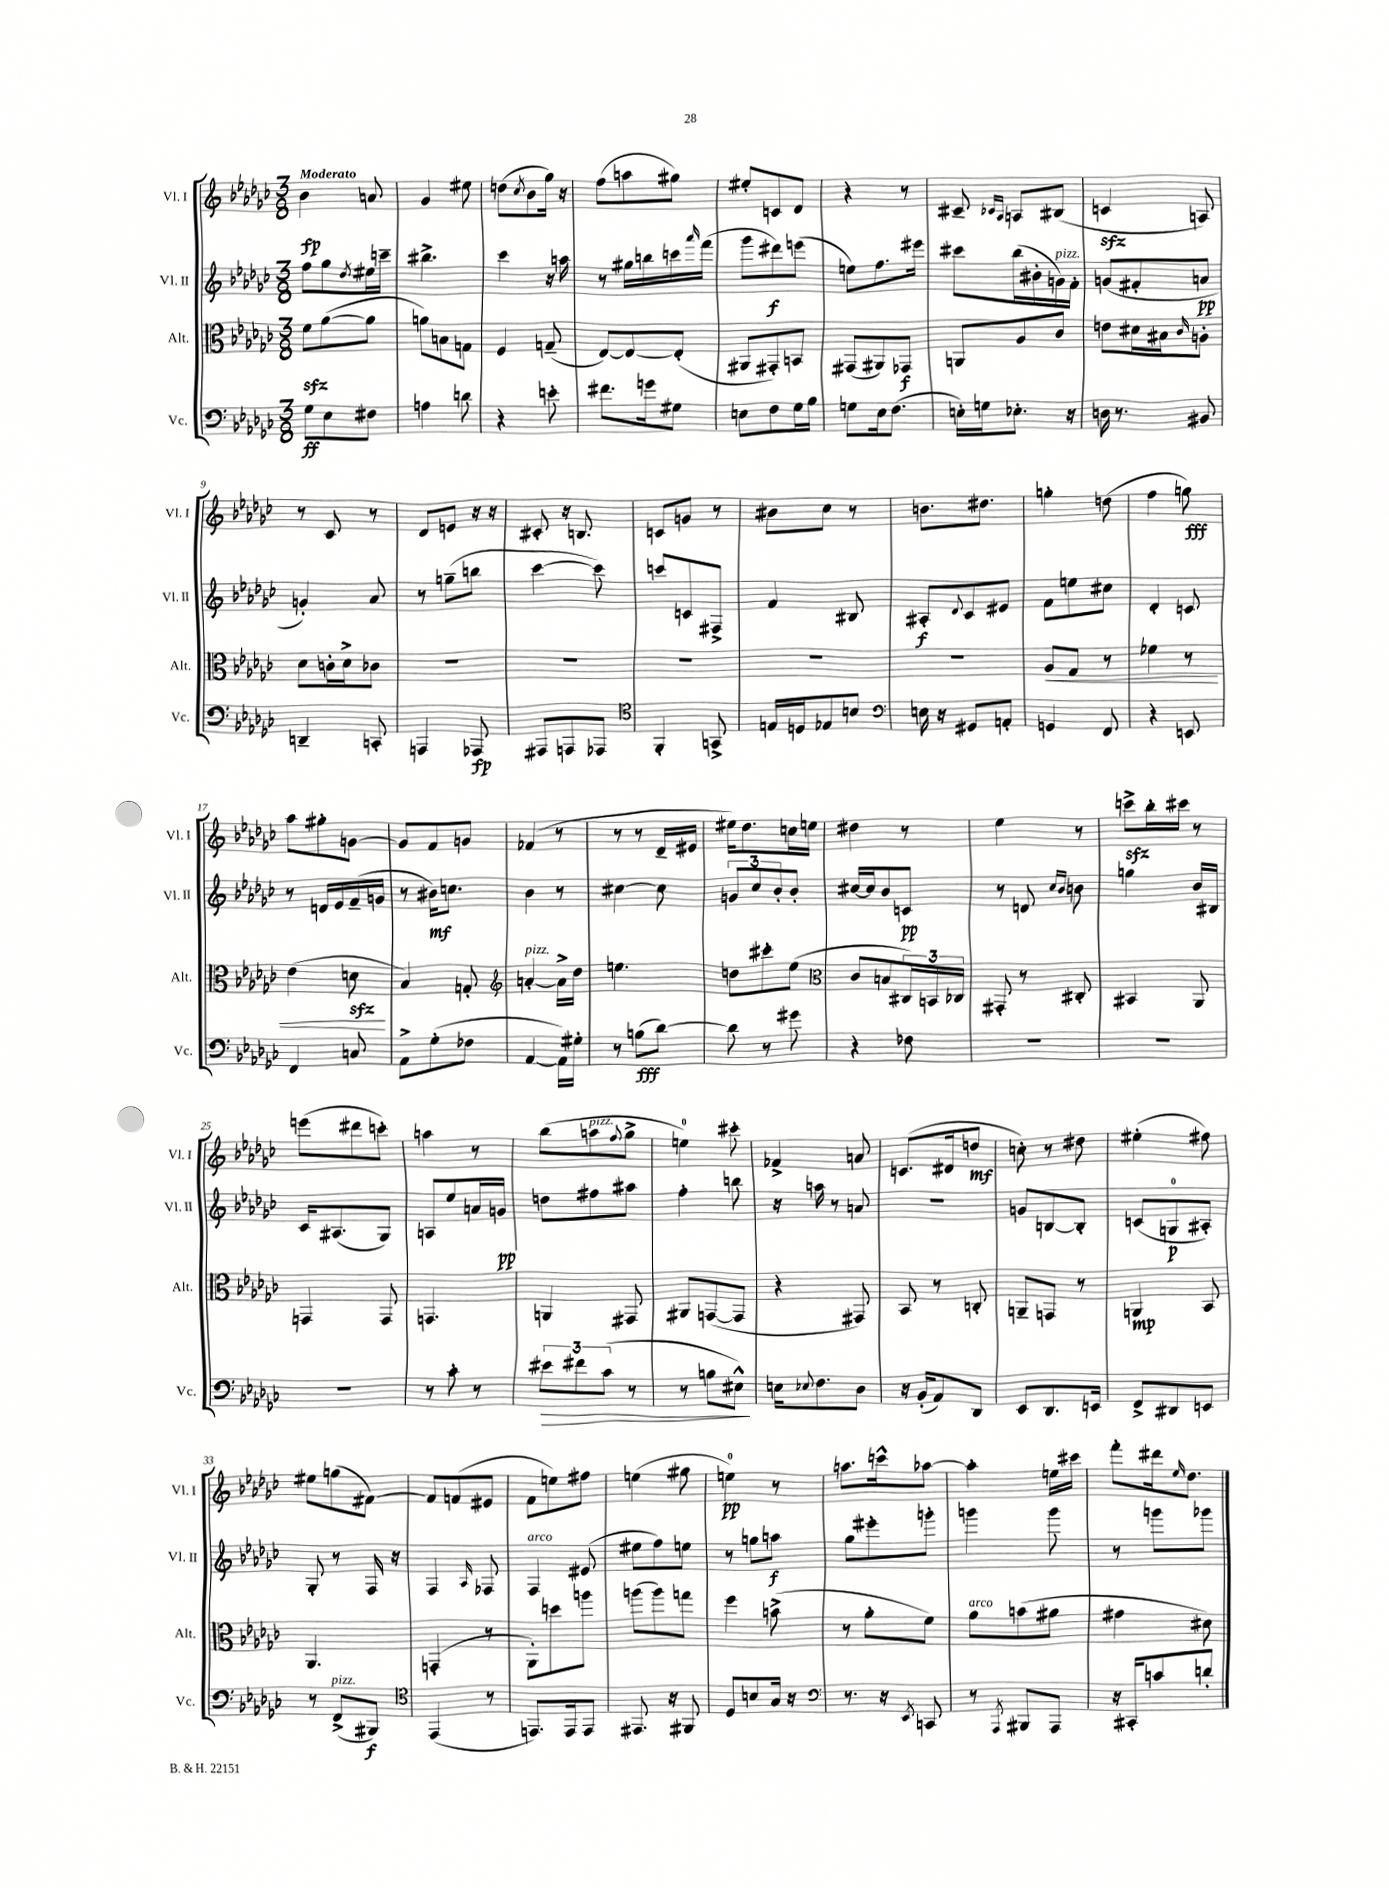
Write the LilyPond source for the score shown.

<<
\new StaffGroup <<
\new Staff = "s0" \with { instrumentName = "Vl. I" shortInstrumentName = "Vl. I" } {
    \clef treble \key ges \major \numericTimeSignature \time 3/8 \tempo "Moderato"
    bes'4\fp a'8 |
    ges'4 eis''8 |
    d''8( \acciaccatura { ces''8 } bes'8 ges''16) r16 |
    f''8( a''8 gis''8) |
    eis''8-. c'8 des'8 |
    r4 r8 |
    cis'8-- \grace { ces'16 aes16 } a8 bis8( |
    c'4\sfz a8) |
    r8 ces'8 r8 |
    des'8 e'8 r16 r16 |
    cis'8-. r16 b8. |
    c'8 g'8 r8 |
    bis'8 ces''8 r8 |
    b'8. dis''8. |
    g''4-. d''8( |
    f''4 g''8\fff) |
    aes''8 gis''8-. g'8~ |
    g'8 f'8 g'8 |
    fes'4( r8 |
    r8 r8 des'16-- eis'16 |
    eis''16) des''8. c''16 e''16 |
    dis''4 r8 |
    ees''4 r8 |
    c'''8->\sfz bes''16-. cis'''16 r8 |
    e'''8( dis'''8 c'''8-.) |
    a''4 r8 |
    bes''8( a''8^\markup { \italic "pizz." } \appoggiatura { f''8 } ges''8-> |
    e''4-0) cis'''8-. |
    fes'4-> a'8 |
    c'8.( dis'16 d''8\mf |
    c''8-.) r8 dis''8 |
    eis''4-.( fis''8) |
    eis''8 g''8( fis'8~) |
    fis'8 f'8( eis'8 |
    f'8 e''8) fis''8 |
    e''4( gis''8 |
    e''4-0\pp) r8 |
    a''8. c'''16-^ aes''8~ |
    aes''4-. e''16 cis'''16 |
    f'''8-. dis'''16 \grace { ees''16 } des''8. \bar "|." |
}
\new Staff = "s1" \with { instrumentName = "Vl. II" shortInstrumentName = "Vl. II" } {
    \clef treble \key ges \major \numericTimeSignature \time 3/8
    f''8 ges''8 \acciaccatura { des''8 } eis''16 c'''16-- |
    bis''4.-> |
    ces'''4 r16 a''16 |
    r8 gis''16 b''16 c'''16 \grace { aes'''16 } f'''16( |
    ges'''8 dis'''8\f) e'''8( |
    e''8) f''8. eis'''16 |
    cis'''8 bes''16( bis'16-. g'16^\markup { \italic "pizz." }) f'16-. |
    g'8( fis'8-. a'8\pp |
    g'4-.) aes'8 |
    r8 g''8--( b''8 |
    ces'''4~ ces'''8) |
    c'''8 c'8 fis8-> |
    f'4 bis8 |
    ais8-.\f \appoggiatura { des'8 } ces'8 eis'8 |
    f'8 e''8 cis''8 |
    des'4-. c'8 |
    r8 d'16 ees'16 f'16--( g'16 |
    r8 bis'16\mf) c''8. |
    bes'4 r8 |
    cis''4~ cis''8 |
    \tuplet 3/2 { g'8 ces''8 bes'8-. } bes'8-. |
    cis''16~ cis''16 bes'8 c'8\pp |
    r8 d'8 \grace { ces''16 bes'16 } b'8 |
    g''4 bes'16 bis16 |
    ces'16 ais8.( ges8) |
    a8 ees''8 a'16 g'16\pp |
    d''8 fis''8 ais''8 |
    f''4-. b''8 |
    r16 a''16 r8 a'8 |
    R4. |
    g'8 b8~ b8-. |
    c'8( g8-0\p ais8-.) |
    ges8-. r8 f16 r16 |
    f4 \grace { aes16 } fes8 |
    f4^\markup { \italic "arco" } eis'8( |
    eis''8 f''8) e''8 |
    r8 g''8 a''8\f |
    ges''8 eis'''8-. g'''8-. |
    g'''4 g'''8 |
    r8 g'''8 ges'''8 \bar "|." |
}
\new Staff = "s2" \with { instrumentName = "Alt." shortInstrumentName = "Alt." } {
    \clef alto \key ges \major \numericTimeSignature \time 3/8
    f'8\sfz aes'8~( aes'8 |
    a'8) b8 g8 |
    f4 g8--( |
    ees8~) ees8~ ees8-.( |
    ais,8 gis,8-.) b,8 |
    gis,8( ais,8) ges,8\f |
    a,8 aes8 ces'8 |
    e'8 dis'16 bis16 \grace { ces'16 } a8-. |
    des'8 c'16-. des'16-> ces'8 |
    R4. |
    R4. |
    R4. |
    R4. |
    R4. |
    aes8\< ges8 r8 |
    fes'4 r8 |
    ees'4( d'8\sfz\! |
    bes4) g8-. |
    \clef treble a'4~-.^\markup { \italic "pizz." } a'16-> des''16 |
    e''4. |
    d''8 cis'''8-. ees''8( |
    \clef alto ces'8 b8 \tuplet 3/2 { cis16) b,16 ces16 } |
    gis,8-. r8 cis8-. |
    bis,4 aes,8 |
    g,4 g,8 |
    g,4. |
    a,4 gis,8 |
    ais,8 g,8~( g,8 |
    r4 gis,8) |
    bes,8 r8 c8-. |
    a,8-- g,8 r8 |
    a,4\mp bes,8 |
    aes,4. |
    g,4-.( r8 |
    aes,8-.) d''8 a''8 |
    a''8( a''8) g''8 |
    f''4 b'8->( |
    r8 aes'8-. f'8) |
    aes'8^\markup { \italic "arco" } b'8( ais'8 |
    gis'4 dis'8) \bar "|." |
}
\new Staff = "s3" \with { instrumentName = "Vc." shortInstrumentName = "Vc." } {
    \clef bass \key ges \major \numericTimeSignature \time 3/8
    ges8\ff ees8 fis8 |
    a4 d'8 |
    r4 e'8-. |
    fis'8. g'16 gis8 |
    e8 f8 ges16 bes16 |
    g8 ees16 f8.( |
    e16-.) g16 ees8.-. r16 |
    d16 r8. bis,8 |
    d,4-- c,8-. |
    a,,4 aes,,8\fp |
    ais,,8 a,,8 aes,,8 |
    \clef tenor f,4-. g,8-> |
    e16 d16 ees8 b8 |
    \clef bass e16 r16 gis,8 a,8-. |
    g,4 f,8 |
    r4 e,8 |
    f,4 c8 |
    aes,8-> ges8-.( fes8 |
    aes,4~ aes,16) gis16-. |
    r8 b8\fff( des'8~) |
    des'8 r8 gis'8 |
    r4 fes8 |
    R4. |
    R4. |
    R4. |
    r8 ces'8-. r8 |
    \tuplet 3/2 { eis'8\> fis'8 ces'8( } r8 |
    r8 b8 eis8-^\!) |
    e16 \appoggiatura { ees8 } f8. des8 |
    r16 bes,16-.( aes,8) des,8 |
    ees,8 des,8. e,16 |
    f,8-> dis,8 e,8 |
    r8 f,8->^\markup { \italic "pizz." }( bis,,8\f) |
    \clef tenor ees,4( r8 |
    e,8.) e,16 e,8 |
    eis,8. r16 fis,8 |
    des8 b8 ges16 r16 |
    \clef bass r8. r16 \acciaccatura { ees,8 } c,8 |
    r8 \acciaccatura { aes,,8 } bis,,8 aes,,8 |
    r16 cis,16-. c'8 d'8-. \bar "|." |
}
>>
>>
